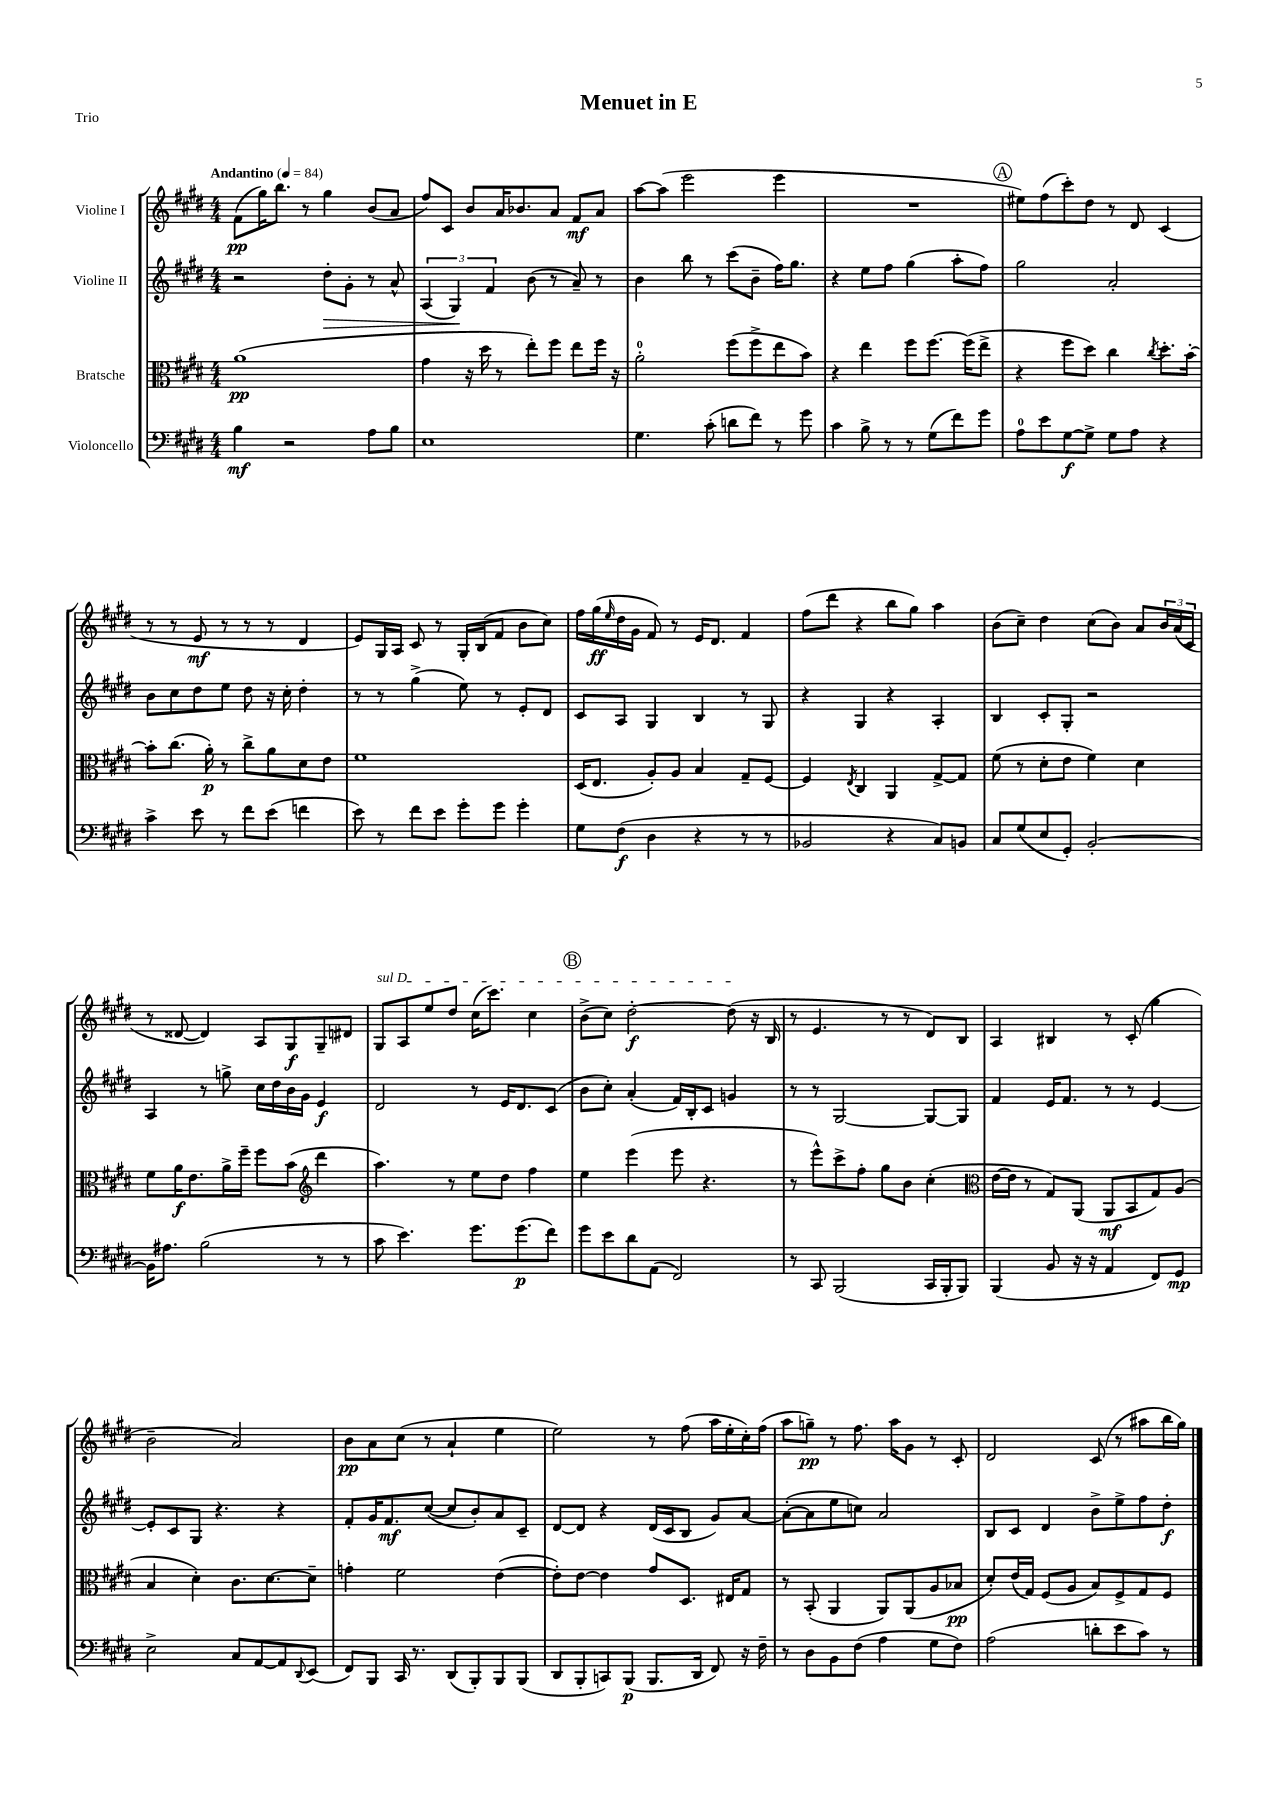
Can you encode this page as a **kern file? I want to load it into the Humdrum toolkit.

**kern	**dynam	**kern	**dynam	**kern	**dynam	**kern	**dynam
*part4	*part4	*part3	*part3	*part2	*part2	*part1	*part1
*staff4	*staff4	*staff3	*staff3	*staff2	*staff2	*staff1	*staff1
*I"Violoncello	*	*I"Bratsche	*	*I"Violine II	*	*I"Violine I	*
*clefF4	*	*clefC3	*	*clefG2	*	*clefG2	*
*k[f#c#g#d#]	*	*k[f#c#g#d#]	*	*k[f#c#g#d#]	*	*k[f#c#g#d#]	*
*M4/4	*	*M4/4	*	*M4/4	*	*M4/4	*
*MM84	*	*MM84	*	*MM84	*	*MM84	*
=1	=1	=1	=1	=1	=1	=1	=1
!	!	!	!	!	!	!LO:TX:a:B:t=Andantino	!
4B\	mf	(1a	pp	2r	.	(8f#\L	pp
.	.	.	.	.	.	16gg#\K)	.
.	.	.	.	.	.	8.bb\J	.
2r	.	.	.	.	.	.	.
.	.	.	.	.	.	8r	.
!	!	!	!	!	!LO:HP:b	!	!
.	.	.	.	8dd#'\L	>	4gg#\	.
.	.	.	.	8g#'\J	.	.	.
8A\L	.	.	.	8r	.	(8b/L	.
8B\J	.	.	.	8a^^/	.	8a/J	.
=2	=2	=2	=2	=2	=2	=2	=2
1E	.	4g#\	.	(6A/	.	8ff#/L)	.
.	.	.	.	.	.	8c#/J	.
.	.	.	.	6G#/)	.	.	.
.	.	16r	.	.	.	8b/L	.
.	.	16dd#\	.	.	.	.	.
.	.	.	.	6f#/	]	.	.
.	.	8r	.	.	.	16a/K	.
.	.	.	.	.	.	8.b-X/	.
.	.	8ee'\L)	.	(8b\	.	.	.
.	.	8ff#\J	.	8r	.	8a/J	.
.	.	8ee\L	.	8a~/)	.	8f#/L	mf
.	.	16ff#\Jk	.	8r	.	8a/J	.
.	.	16r	.	.	.	.	.
=3	=3	=3	=3	=3	=3	=3	=3
4.G#\	.	2a'\	.	4b\	.	[8aa\L	.
.	.	.	.	.	.	(8aa\J]	.
.	.	.	.	8bb\	.	2eee\	.
(8c#'\	.	.	.	8r	.	.	.
8dn\L	.	(8ff#\L	.	(8ccc#\L	.	.	.
8f#\J)	.	8ff#^\	.	8b~\J	.	.	.
8r	.	8ee\	.	16ff#\KL)	.	4eee\	.
.	.	.	.	8.gg#\J	.	.	.
8g#\	.	8b\J)	.	.	.	.	.
=4	=4	=4	=4	=4	=4	=4	=4
4c#\	.	4r	.	4r	.	1r	.
8B^\	.	4ee\	.	8ee\L	.	.	.
8r	.	.	.	8ff#\J	.	.	.
8r	.	8ff#\L	.	(4gg#\	.	.	.
(8G#\L	.	[8.ff#\J	.	.	.	.	.
8f#\)	.	.	.	8aa'\L	.	.	.
.	.	(16ff#\KL]	.	.	.	.	.
8g#\J	.	8ee^\J	.	8ff#\J)	.	.	.
!!LO:REH:place=s1:t=A
=5	=5	=5	=5	=5	=5	=5	=5
8A\L	.	4r	.	2gg#\	.	8ee#X\L)	.
8e\	.	.	.	.	.	(8ff#\	.
[8G#\	f	8ff#\L	.	.	.	8ccc#'\)	.
8G#^\J]	.	8dd#\J)	.	.	.	8dd#\J	.
8G#\L	.	4cc#\	.	2a'/	.	8r	.
8A\J	.	.	.	.	.	8d#/	.
.	.	8qcc#/	.	.	.	.	.
4r	.	8.dd#'\L	.	.	.	(4c#/	.
.	.	[16b'\Jk	.	.	.	.	.
!!LO:LB:g=z
=6	=6	=6	=6	=6	=6	=6	=6
4c#^\	.	8b'\L]	.	8b\L	.	8r	.
.	.	(8.cc#\J	.	8cc#\	.	8r	.
8e\	.	.	.	8dd#\	.	8e/	mf
.	.	16a'\)	p	.	.	.	.
8r	.	8r	.	8ee\J	.	8r	.
8f#\L	.	8cc#^\L	.	8dd#\	.	8r	.
(8e\J	.	8a\	.	16r	.	8r	.
.	.	.	.	16cc#'\	.	.	.
4fn\	.	8d#\	.	4dd#'\	.	4d#/	.
.	.	8e\J	.	.	.	.	.
=7	=7	=7	=7	=7	=7	=7	=7
8e\)	.	1f#	.	8r	.	8e/L)	.
8r	.	.	.	8r	.	16G#/L	.
.	.	.	.	.	.	16A/JJ	.
8f#\L	.	.	.	(4gg#^\	.	8c#/	.
8e\J	.	.	.	.	.	8r	.
8g#'\L	.	.	.	8ee\)	.	16G#'/LL	.
.	.	.	.	.	.	(16B/J	.
8g#\J	.	.	.	8r	.	8f#/J	.
4g#'\	.	.	.	8e'/L	.	8b\L	.
.	.	.	.	8d#/J	.	8cc#\J)	.
=8	=8	=8	=8	=8	=8	=8	=8
8G#\L	.	(16D#/KL	.	8c#/L	.	16ff#\LL	.
.	.	8.E/J	.	.	.	(16gg#\	ff
.	.	.	.	.	.	16qqee/	.
(8F#\J	f	.	.	8A/J	.	16dd#\	.
.	.	.	.	.	.	16g#\JJ	.
4D#\	.	8A'/L)	.	4G#/	.	8f#/)	.
.	.	8A/J	.	.	.	8r	.
4r	.	4B/	.	4B/	.	16e/KL	.
.	.	.	.	.	.	8.d#/J	.
8r	.	8G#~/L	.	8r	.	4f#/	.
8r	.	[8F#/J	.	8G#/	.	.	.
=9	=9	=9	=9	=9	=9	=9	=9
2BB-X/	.	4F#/]	.	4r	.	(8ff#\L	.
.	.	.	.	.	.	8ddd#\J	.
.	.	8qE/	.	.	.	.	.
.	.	4C#/	.	4G#/	.	4r	.
4r	.	4AA/	.	4r	.	8bb\L	.
.	.	.	.	.	.	8gg#\J)	.
8C#/L)	.	[8G#^/L	.	4A'/	.	4aa\	.
8BBn/J	.	8G#/J]	.	.	.	.	.
=10	=10	=10	=10	=10	=10	=10	=10
8C#/L	.	(8f#\	.	4B/	.	(8b\L	.
(8G#/	.	8r	.	.	.	8cc#~\J)	.
8E/	.	8d#'\L	.	8c#'/L	.	4dd#\	.
8GG#'/J)	.	8e\J	.	8G#'/J	.	.	.
[2BB'/	.	4f#\)	.	2r	.	(8cc#\L	.
.	.	.	.	.	.	8b\J)	.
.	.	4d#\	.	.	.	8a/L	.
.	.	.	.	.	.	24b/L	.
.	.	.	.	.	.	(24a/	.
.	.	.	.	.	.	24c#/JJ	.
!!LO:LB:g=z
=11	=11	=11	=11	=11	=11	=11	=11
16BB\KL]	.	8f#\L	.	4A/	.	8r	.
8.A#X\J	.	.	.	.	.	.	.
.	.	16a\K	f	.	.	[8d##X/	.
.	.	8.e\	.	.	.	.	.
(2B\	.	.	.	8r	.	4d##/])	.
.	.	16a^\L	.	8ggn^\	.	.	.
.	.	16ff#~\JJ	.	.	.	.	.
.	.	8ff#\L	.	16cc#\LL	.	8A/L	.
.	.	.	.	16dd#\	.	.	.
.	.	(8b\J	.	16b\	.	8G#/	f
.	.	.	.	16g#\JJ	.	.	.
*	*	*clefG2	*	*	*	*	*
8r	.	4ddd#\	.	4e/	f	8G#~/	.
8r	.	.	.	.	.	8d#X/J	.
=12	=12	=12	=12	=12	=12	=12	=12
!	!	!	!	!	!	!LO:TX:a:i:t=sul D	!
8c#\	.	4.aa\)	.	2d#/	.	8G#/L	.
4.e\)	.	.	.	.	.	8A/	.
.	.	.	.	.	.	8ee/	.
.	.	8r	.	.	.	8dd#/J	.
8.g#\L	.	8ee\L	.	8r	.	(16cc#\KL	.
.	.	.	.	.	.	8.ccc#\J)	.
.	.	8dd#\J	.	16e/KL	.	.	.
(8.g#\	p	.	.	8.d#/	.	.	.
.	.	4ff#\	.	.	.	4cc#\	.
8f#\J)	.	.	.	(8c#/J	.	.	.
!!LO:REH:place=s1:t=B
=13	=13	=13	=13	=13	=13	=13	=13
8g#\L	.	4ee\	.	8b\L	.	(8b^\L	.
8e\	.	.	.	8cc#'\J)	.	8cc#\J)	.
8d#\	.	(4eee\	.	(4a'/	.	[2dd#'\	f
(8AA\J	.	.	.	.	.	.	.
2FF#/)	.	8eee\	.	16f#/LL)	.	.	.
.	.	.	.	16B'/J	.	.	.
.	.	4.r	.	8c#/J	.	.	.
.	.	.	.	4gn/	.	(8dd#\]	.
.	.	.	.	.	.	16r	.
.	.	.	.	.	.	16B/	.
=14	=14	=14	=14	=14	=14	=14	=14
8r	.	8r	.	8r	.	8r	.
8CC#/	.	8eee^^\L)	.	8r	.	4.e/	.
(2BBB/	.	8ccc#^\	.	[2G#/	.	.	.
.	.	8ff#'\J	.	.	.	.	.
.	.	8gg#\L	.	.	.	8r	.
.	.	8b\J	.	.	.	8r	.
16CC#/LL	.	(4cc#'\	.	8G#/L_	.	8d#/L)	.
16BBB'/J	.	.	.	.	.	.	.
8BBB/J)	.	.	.	8G#/J]	.	8B/J	.
=15	=15	=15	=15	=15	=15	=15	=15
*	*	*clefC3	*	*	*	*	*
(4BBB/	.	[16e\LL	.	4f#/	.	4A/	.
.	.	16e\JJ]	.	.	.	.	.
.	.	8r	.	.	.	.	.
8BB/	.	8G#/L)	.	16e/KL	.	4B#X/	.
.	.	.	.	8.f#/J	.	.	.
16r	.	(8AA/J	.	.	.	.	.
16r	.	.	.	.	.	.	.
4AA/	.	8AA/L	mf	8r	.	8r	.
.	.	8BB/	.	8r	.	(8c#'/	.
8FF#/L)	.	8G#/)	.	[4e/	.	4gg#\	.
8GG#/J	mp	(8A/J	.	.	.	.	.
!!LO:LB:g=z
=16	=16	=16	=16	=16	=16	=16	=16
2E^\	.	4B/	.	8e'/L]	.	2b~\	.
.	.	.	.	8c#/	.	.	.
.	.	4d#'\)	.	8G#/J	.	.	.
.	.	.	.	4.r	.	.	.
8C#/L	.	8.c#\L	.	.	.	2a/)	.
[8AA/	.	.	.	.	.	.	.
.	.	[8.d#\	.	.	.	.	.
8AA/]	.	.	.	4r	.	.	.
8qqDD#/	.	.	.	.	.	.	.
(8EE/J	.	8d#~\J]	.	.	.	.	.
=17	=17	=17	=17	=17	=17	=17	=17
8FF#/L)	.	4gn'\	.	8f#'/L	.	8b\L	pp
8BBB/J	.	.	.	16g#/K	.	8a\	.
.	.	.	.	8.f#/	mf	.	.
16CC#/	.	2f#\	.	.	.	(8cc#\J	.
8.r	.	.	.	.	.	.	.
.	.	.	.	([8cc#/J	.	8r	.
(8DD#/L	.	.	.	8cc#/L]	.	4a`/	.
8BBB'/)	.	.	.	8b'/)	.	.	.
8BBB/	.	([4e\	.	8a/	.	4ee\	.
(8BBB/J	.	.	.	8c#~/J	.	.	.
=18	=18	=18	=18	=18	=18	=18	=18
8DD#/L	.	8e'\L])	.	[8d#/L	.	2ee\)	.
8BBB'/	.	[8e\J	.	8d#/J]	.	.	.
8CCn/)	.	4e\]	.	4r	.	.	.
(8BBB/J	p	.	.	.	.	.	.
8.BBB/L	.	8g#/L	.	(16d#/LL	.	8r	.
.	.	.	.	16c#/J	.	.	.
.	.	8.D#/J	.	8B/J	.	(8ff#\	.
16DD#/Jk	.	.	.	.	.	.	.
8FF#/)	.	.	.	8g#/L)	.	16aa\LL	.
.	.	16E#X/KL	.	.	.	16ee'\	.
16r	.	8G#/J	.	[8a/J	.	16cc#'\)	.
16F#~\	.	.	.	.	.	(16ff#\JJ	.
=19	=19	=19	=19	=19	=19	=19	=19
8r	.	8r	.	(8a'\L_	.	8aa\L	.
8D#\L	.	(8BB'/	.	8a\]	.	8ggn~\J)	pp
8BB\	.	4AA/	.	8ee\	.	8r	.
(8F#\J	.	.	.	8ccn\J)	.	8.ff#\	.
4A\	.	8AA/L)	.	2a/	.	.	.
.	.	.	.	.	.	16aa\KL	.
.	.	(8AA/	.	.	.	8g#\J	.
8G#\L	.	8A/	.	.	.	8r	.
8F#\J)	.	8B-X/J	pp	.	.	8c#'/	.
=20	=20	=20	=20	=20	=20	=20	=20
(2A\	.	8d#'/L)	.	8B/L	.	2d#/	.
.	.	(16e/L	.	8c#/J	.	.	.
.	.	16G#/JJ)	.	.	.	.	.
.	.	(8F#/L	.	4d#/	.	.	.
.	.	8A/J	.	.	.	.	.
8dn'\L	.	8B/L)	.	8b^\L	.	(8c#/	.
8e\	.	8F#^/	.	8ee^\	.	8r	.
8c#\J)	.	8G#/	.	8ff#\	.	8aa#X\L	.
8r	.	8F#/J	.	8dd#'\J	f	16bb\L	.
.	.	.	.	.	.	16gg#\JJ)	.
==	==	==	==	==	==	==	==
*-	*-	*-	*-	*-	*-	*-	*-
